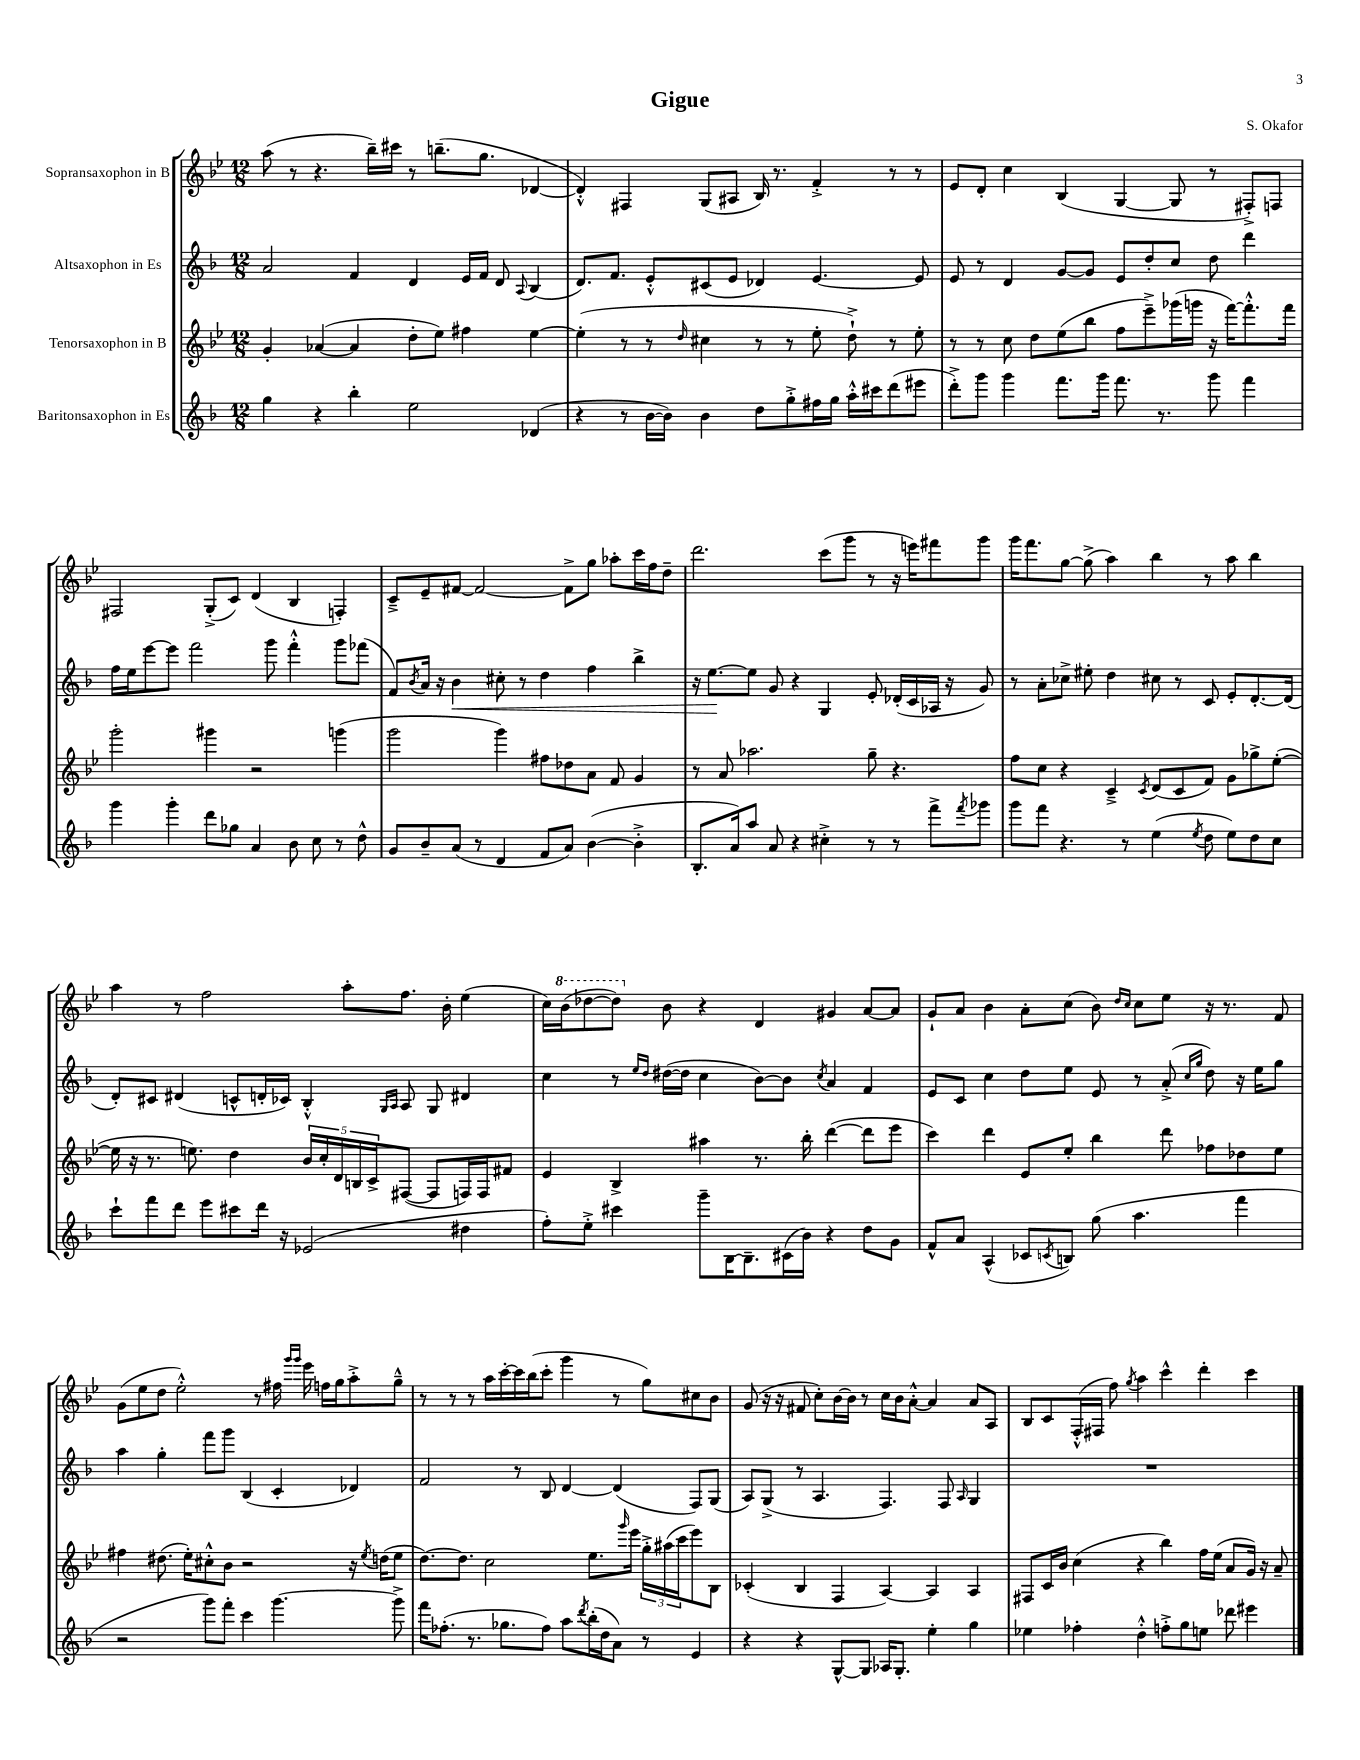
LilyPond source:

\header { title = "Gigue" composer = "S. Okafor" }
<<
\new StaffGroup <<
\new Staff = "s0" \with { instrumentName = "Sopransaxophon in B" } {
    \clef treble \key bes \major \numericTimeSignature \time 12/8
    a''8( r8 r4. bes''16--) cis'''16 r8 b''8.--( g''8. des'4~ |
    des'4-.-^) fis4 g8( ais8 bes16) r8. f'4-.-> r8 r8 |
    ees'8 d'8-. c''4 bes4( g4~ g8 r8 fis8-.->) f8 |
    fis2 g8-.->( c'8) d'4( bes4 f4-.) |
    c'8---> ees'8-- fis'8~ fis'2~ fis'8-> g''8 aes''8-. c'''16 f''16 d''8-- |
    d'''2. c'''8( g'''8 r8 r16 e'''16) fis'''8 g'''8 |
    g'''16 f'''8. g''8~ g''8->( a''4) bes''4 r8 a''8 bes''4 |
    a''4 r8 f''2 a''8-. f''8. bes'16-. ees''4( |
    c''16) \ottava #1 bes''16( des'''8~ des'''8) \ottava #0 bes'8 r4 d'4 gis'4 a'8~ a'8 |
    g'8-! a'8 bes'4 a'8-. c''8( bes'8) \grace { d''16 c''16 } c''8 ees''8 r16 r8. f'8 |
    g'8( ees''8 d''8 ees''2-.-^) r8 fis''16 \grace { g'''16 g'''16 } ees'''16 f''16 g''16 a''8-.-> g''8---^ |
    r8 r8 r8 a''16 c'''16~-. c'''16 bes''16( c'''8-. g'''4 r8 g''8) cis''8 bes'8 |
    g'8( r16 r16 fis'8 c''8-.) bes'16~ bes'16 r8 c''16 bes'16 a'8~-.-^ a'4 a'8 a8 |
    bes8 c'8 f16-.-^( fis16 f''8) \acciaccatura { g''8 } a''4 c'''4-^ d'''4-. c'''4 \bar "|." |
}
\new Staff = "s1" \with { instrumentName = "Altsaxophon in Es" } {
    \clef treble \key f \major \numericTimeSignature \time 12/8
    a'2 f'4 d'4 e'16 f'16 d'8 \appoggiatura { a8 } bes4( |
    d'8.) f'8. e'8-.-^ cis'8( e'8 des'4) e'4.~ e'8 |
    e'8 r8 d'4 g'8~ g'8 e'8 d''8-. c''8 d''8 d'''4 |
    f''16 e''16 e'''8~ e'''8 f'''2 g'''8 f'''4-.-^ g'''8 fes'''8( |
    f'8) \acciaccatura { bes'8 } a'16 r16 bes'4\< cis''8-. r8 d''4 f''4 bes''4-> |
    r16 e''8.~\! e''8 g'8 r4 g4 e'8-. des'16-.( c'16 aes16 r16 g'8) |
    r8 a'8-. ces''8-> eis''8-. d''4 cis''8 r8 c'8 e'8-. d'8.~-. d'16( |
    d'8-.) cis'8 dis'4( c'8-^ d'16-. ces'16) bes4-.-^ \grace { g16 a16 } a8 g8 dis'4 |
    c''4 r8 \grace { e''16 d''16 } dis''16~( dis''16 c''4 bes'8~) bes'8 \acciaccatura { c''8 } a'4 f'4 |
    e'8 c'8 c''4 d''8 e''8 e'8 r8 a'8-.->( \grace { c''16 g''16 } d''8) r16 e''16 g''8 |
    a''4 g''4-. f'''8 g'''8 bes4( c'4-. des'4) |
    f'2 r8 bes8 d'4~ d'4( f8) g8( |
    a8) g8->( r8 a4. f4.) f8 \grace { a16 } g4 |
    R1. \bar "|." |
}
\new Staff = "s2" \with { instrumentName = "Tenorsaxophon in B" } {
    \clef treble \key bes \major \numericTimeSignature \time 12/8
    g'4-. aes'4~( aes'4 d''8-. ees''8) fis''4 ees''4~ |
    ees''4-.( r8 r8 \grace { d''16 } cis''4 r8 r8 ees''8-. d''8-!->) r8 ees''8-. |
    r8 r8 c''8 d''8 ees''8( bes''8 f''8 ees'''8--->) ges'''16( g'''16 r16 f'''16~) f'''8.-.-^ f'''16 |
    g'''2-. gis'''4 r2 g'''4( |
    g'''2 g'''4) fis''8 des''8 a'8 f'8 g'4 |
    r8 a'8 aes''2. g''8-- r4. |
    f''8 c''8 r4 c'4---> \acciaccatura { c'8 } d'8( c'8 f'8) g'8 ges''8-> ees''8~-.( |
    ees''16 r16 r8. e''8.) d''4 \tuplet 5/4 { bes'16 c''16-. d'16 b16 c'16-> } fis8~( fis8 f16) f16 fis'8 |
    ees'4 bes4-> ais''4 r8. bes''16-. d'''4~( d'''8 ees'''8 |
    c'''4) d'''4 ees'8 ees''8-. bes''4 d'''8 fes''8 des''8 ees''8 |
    fis''4 dis''8.( ees''16-.) cis''8-.-^ bes'8 r2 r16 \acciaccatura { ees''8 } d''16( ees''8 |
    d''8.~) d''8. c''2 ees''8. \grace { g'''16 } ees'''16 \tuplet 3/2 { g''16-.-> ais''16( c'''16 } ees'''8) bes8 |
    ces'4-.( bes4 f4 a4~) a4 a4 |
    fis8 c'16 bes'16 c''4( r4 bes''4) f''16 ees''16( a'8 g'16) r16 a'8-- \bar "|." |
}
\new Staff = "s3" \with { instrumentName = "Baritonsaxophon in Es" } {
    \clef treble \key f \major \numericTimeSignature \time 12/8
    g''4 r4 bes''4-. e''2 des'4( |
    r4 r8 bes'16~ bes'16) bes'4 d''8 g''8-.-> fis''16 g''16 a''16-.-^ cis'''16 d'''8( eis'''8 |
    d'''8-.->) g'''8 g'''4 f'''8. g'''16 f'''8. r8. g'''8 f'''4 |
    g'''4 g'''4-. d'''8 ges''8 a'4 bes'8 c''8 r8 d''8-^ |
    g'8 bes'8-- a'8( r8 d'4 f'8 a'8) bes'4~( bes'4-.-> |
    bes8.-. a'16) a''8 a'8 r4 cis''4-.-> r8 r8 f'''8-> \acciaccatura { f'''8 } ges'''8 |
    g'''8 f'''8 r4. r8 e''4( \acciaccatura { e''8 } d''8 e''8) d''8 c''8 |
    c'''8-! f'''8 d'''8 e'''8 cis'''8 d'''16 r16 ees'2( dis''4 |
    f''8-.) e''8-.-> cis'''4 g'''8-- bes16~ bes8.-- cis'16( bes'16) r4 d''8 g'8 |
    f'8-^ a'8 a4-^( ces'8 \acciaccatura { c'8 } b8) g''8( a''4. f'''4 |
    r2 g'''8) f'''8-. c'''4 g'''4.~ g'''8-> |
    f'''16 fes''8.-.( r8. ges''8. fes''8) a''8 \acciaccatura { d'''8 } bes''16-.( d''16 a'8) r8 e'4 |
    r4 r4 g8~-^ g8 aes16 g8.-. e''4-. g''4 |
    ees''4 fes''4-. d''4-.-^ f''8-.-> g''8 e''8 des'''8 eis'''4 \bar "|." |
}
>>
>>
\layout { \context { \Score \remove "Bar_number_engraver" } }
